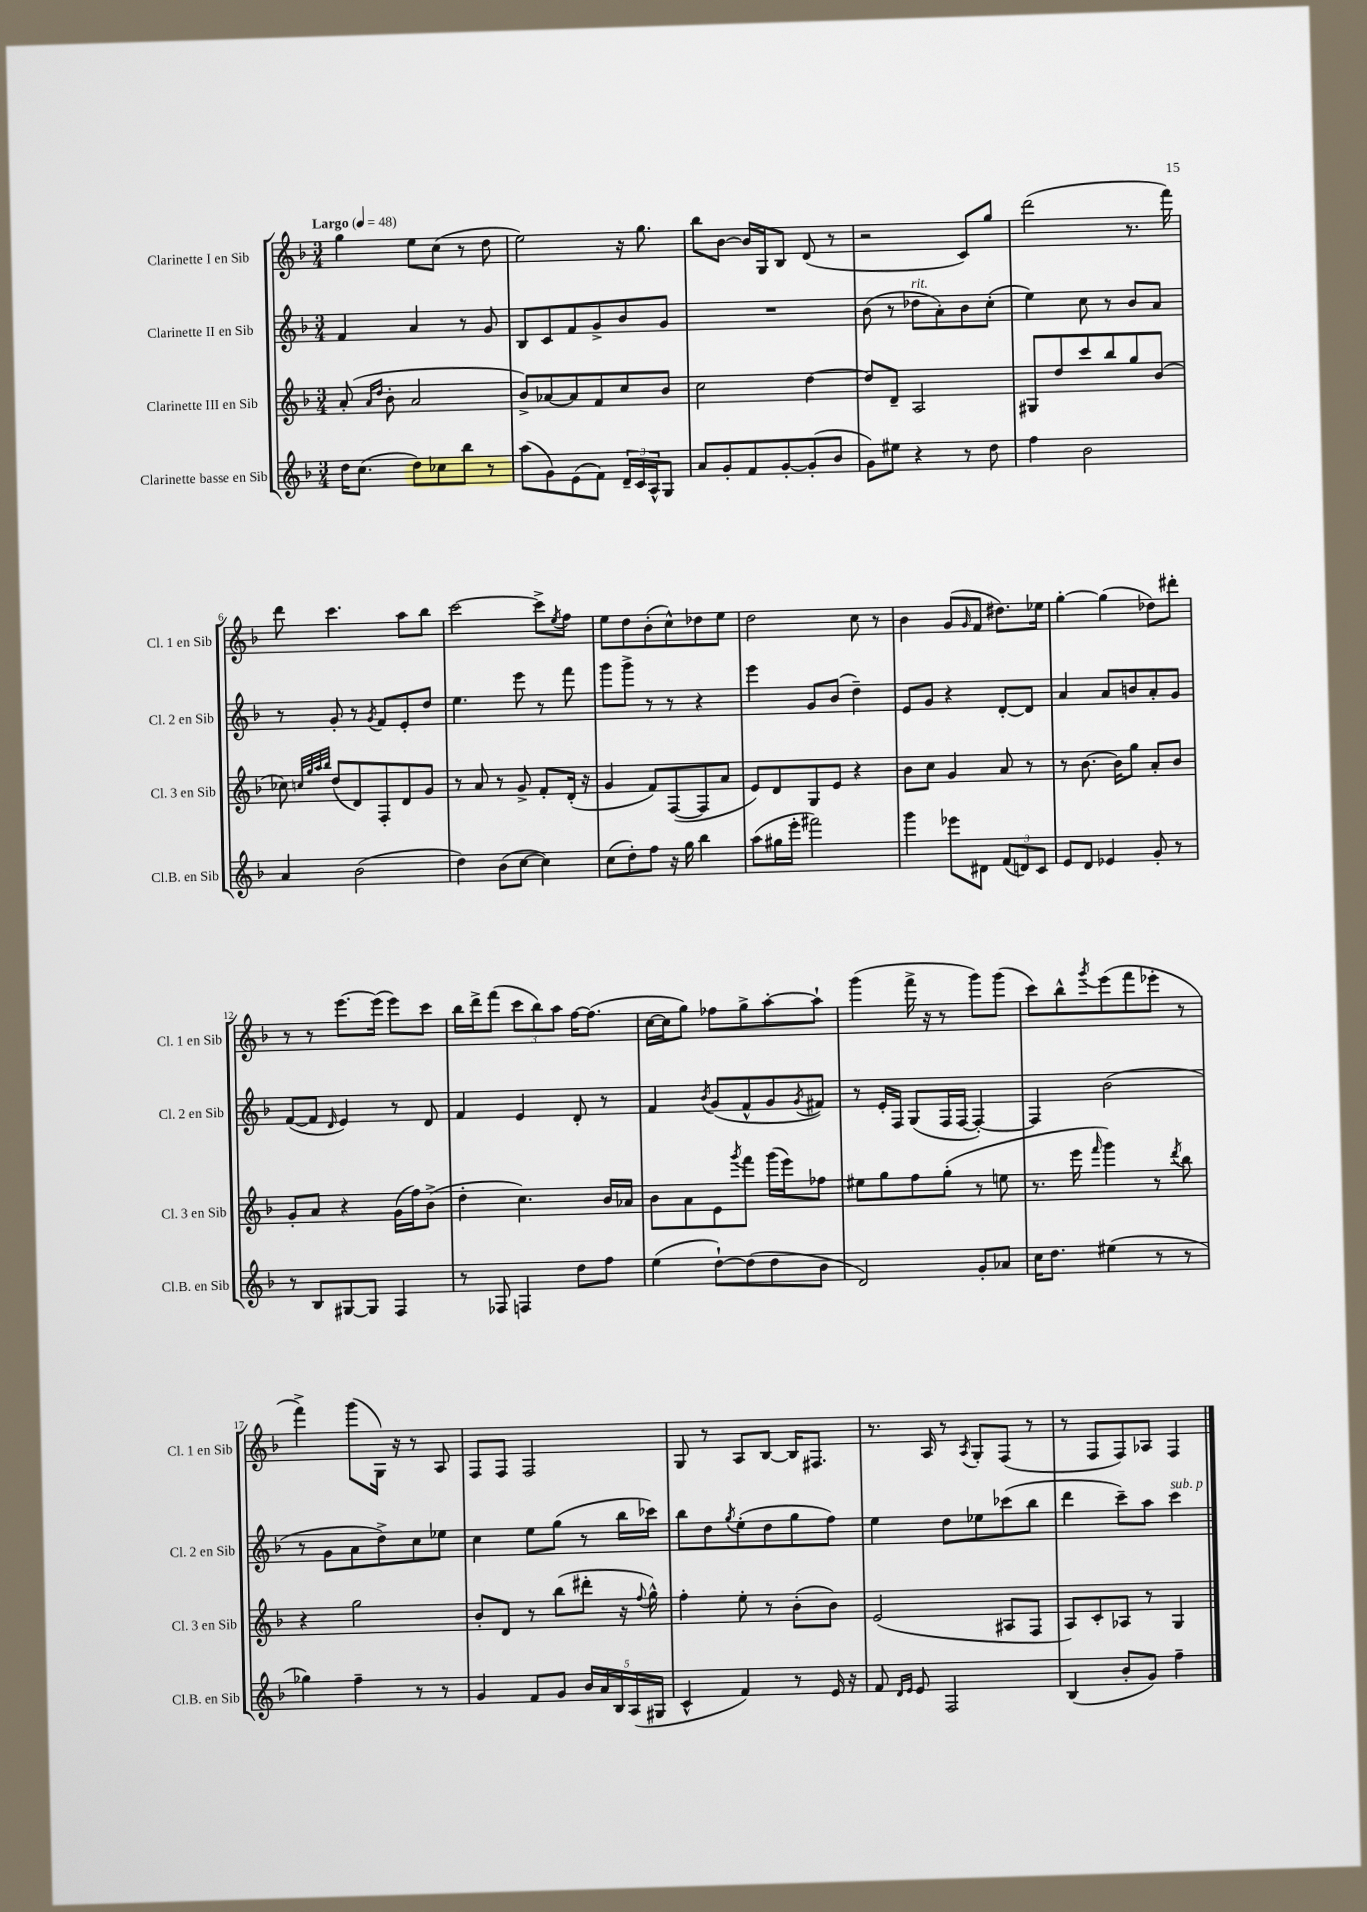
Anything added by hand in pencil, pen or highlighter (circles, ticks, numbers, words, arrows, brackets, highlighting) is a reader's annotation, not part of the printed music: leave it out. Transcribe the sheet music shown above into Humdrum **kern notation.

**kern	**kern	**kern	**kern
*part4	*part3	*part2	*part1
*staff4	*staff3	*staff2	*staff1
*I"Clarinette basse en Sib	*I"Clarinette III en Sib	*I"Clarinette II en Sib	*I"Clarinette I en Sib
*I'Cl.B. en Sib	*I'Cl. 3 en Sib	*I'Cl. 2 en Sib	*I'Cl. 1 en Sib
*clefG2	*clefG2	*clefG2	*clefG2
*k[b-]	*k[b-]	*k[b-]	*k[b-]
*M3/4	*M3/4	*M3/4	*M3/4
*MM48	*MM48	*MM48	*MM48
=1	=1	=1	=1
!	!	!	!LO:TX:a:B:t=Largo
16dd\KL	(8a'/	4f/	4gg\
(8.cc\J	.	.	.
.	16qqa/LL	.	.
.	16qqdd/JJ	.	.
.	8b-'\	.	.
8dd\L)	2a/	4a/	8ee\L
8cc-X\	.	.	(8cc\J
8bb-\J	.	8r	8r
8r	.	8g/	8dd\
=2	=2	=2	=2
(8aa\L	8b-^/L)	8B-/L	2ee\)
8g\)	[8a-X/	8c/	.
(8e\	8a-/]	8f/	.
8f\J)	8f/	8g^/	.
24d~/LL	8cc/	8b-/	16r
24c/	.	.	.
.	.	.	8.gg\
24A^^/J	.	.	.
8G/J	8b-/J	8g/J	.
=3	=3	=3	=3
8a/L	2cc\	2.r	8bb-\L
8g'/	.	.	[8b-\J
8f/	.	.	16b-/LL]
.	.	.	16G/J
[8g'/	.	.	8B-/J
(8g'/]	[4dd\	.	(8d/
8b-/J	.	.	8r
=4	=4	=4	=4
8g\L)	8dd/L]	(8b-\	2r
8ee#X\J	8d~/J	8r	.
!	!	!LO:TX:a:i:t=rit.	!
4r	2A/	8dd-X\L	.
.	.	8a'\)	.
8r	.	8b-\	8c/L)
8dd\	.	(8cc'\J	8gg/J
=5	=5	=5	=5
4ff\	8G#X/L	4ee\)	(2ddd\
.	8dd/	.	.
2b-\	8ccc/	8cc\	.
.	8bb-/	8r	.
.	8gg/	8b-/L	8.r
.	(8b-/J	8a/J	.
.	.	.	16fff\)
!!LO:LB:g=z
=6	=6	=6	=6
4a/	8cc-X\)	8r	8ddd\
.	32qqccn/LLL	.	.
.	32qqgg/	.	.
.	32qqaa/	.	.
.	32qqbb-/JJJ	.	.
.	(8dd/L	8g'/	4.ccc\
(2b-\	8d/)	8r	.
.	.	8qg/	.
.	8F'/	8f/L	.
.	8d/	8e'/	8aa\L
.	8g/J	8dd/J	8bb-\J
=7	=7	=7	=7
4dd\)	8r	4.ee\	[2ccc\
.	8a/	.	.
(8b-\L	8r	.	.
[8cc\J	8g^/	8eee\	.
4cc\])	8f'/L	8r	8ccc^\L]
.	.	.	8qee/
.	(16d'/Jk	8fff\	8ff\J
.	16r	.	.
=8	=8	=8	=8
(8cc\L	4g/	8ggg\L	8ee\L
8dd'\)	.	8ggg^\J	8dd\
8ff\J	8f/L)	8r	(8b-'\
16r	([8F/	8r	8cc^^\)
16gg\	.	.	.
4bb-\	8F/]	4r	8dd-X\
.	8a/J	.	8ee\J
=9	=9	=9	=9
(8aa\L	8e/L)	4eee\	2dd\
16gg#X\L	8d/	.	.
16eee'\JJ	.	.	.
2fff#X\)	8G/	8g/L	.
.	8e/J	(8b-/J	.
.	4r	4dd~\)	8cc\
.	.	.	8r
=10	=10	=10	=10
4ggg\	8b-\L	8e/L	4b-\
.	8cc\J	8g/J	.
8eee-X\L	4g/	4r	(8g/L
.	.	.	16qqg/
8d#X\J	.	.	8f/J
(12f/L	8a/	[8d'/L	8.dd#X\L)
12dn/)	.	.	.
.	8r	8d/J]	.
12c/J	.	.	.
.	.	.	16ee-X\Jk
=11	=11	=11	=11
8e/L	8r	4a/	[4gg'\
8d/J	[8.b-\	.	.
4e-X/	.	8a/L	(4gg\]
.	16b-\KL]	.	.
.	8gg\J	8bn/	.
8g'/	8a'/L	8a'/	8dd-X\L)
8r	8b-/J	8g/J	8ddd#X'\J
!!LO:LB:g=z
=12	=12	=12	=12
8r	8g'/L	([8f/L	8r
8B-/L	8a/J	8f/J]	8r
.	.	16qqd/	.
[8G#X/	4r	4e/)	[8.eee\L
8G#/J]	.	.	.
.	.	.	(16eee\Jk]
4F/	(16g\LL	8r	8eee\L)
.	16ff\J)	.	.
.	(8b-^\J	8d/	8ccc\J
=13	=13	=13	=13
8r	4dd'\	4f/	16bb-\LL
.	.	.	16ddd^\J
8F-X/	.	.	(8fff\J
4Fn/	4.cc\)	4e/	12ccc\L
.	.	.	12bb-\)
.	.	.	12aa\J
8dd\L	.	8d'/	[16ff\KL
.	.	.	(8.ff\J]
8ff\J	16b-/LL	8r	.
.	16a-X/JJ	.	.
=14	=14	=14	=14
(4ee\	8b-\L	4f/	[16cc\LL
.	.	.	16cc\J]
.	8a\	.	8gg\J)
.	.	8qb-/	.
[8dd`\L)	8e\	(8g/L	8ff-X\L
.	8qggg/	.	.
(8dd\]	8fff\J	8f^^/	8gg^\
8dd\	(16ggg\LL	8g/	[8aa'\
.	16eee\J)	.	.
.	.	8qg/	.
8b-\J	8ff-X\J	8f#X/J)	8aa`\J]
=15	=15	=15	=15
2d/)	8ee#X\L	8r	(4ggg\
.	8gg\	16e'/LL	.
.	.	16F/JJ	.
.	8ff\	(8G/L	16fff^\
.	.	.	16r
.	(8gg'\J	16F/L	8r
.	.	[16F/JJ	.
8g'/L	8r	4F'/_)	8ggg\L)
8a-X/J	8een\	.	(8ggg\J
=16	=16	=16	=16
16cc\KL	8.r	4F/]	8ccc\L)
8.dd\J	.	.	.
.	.	.	8bb-^^\
.	16eee\	.	.
.	16qqfff/	.	8qggg/
(4ee#X\	4ggg\)	(2b-\	(8eee\
.	.	.	8fff\
8r	8r	.	8eee-X'\J
.	8qddd/	.	.
8r	8bb-\	.	8r
!!LO:LB:g=z
=17	=17	=17	=17
4gg-X\)	4r	8r	4fff^\)
.	.	8g\L	.
4ff~\	2gg\	8a\	(8ggg\L
.	.	8dd^\)	16G\Jk)
.	.	.	16r
8r	.	8cc\	8r
8r	.	8ee-X\J	8A/
=18	=18	=18	=18
4g/	8b-'/L	4cc\	8F/L
.	8d/J	.	8F/J
8f/L	8r	8ee\L	2F/
8g/J	(8bb-\L	(8gg\J	.
20b-/LL	8ddd#X'\J	8r	.
20a/	.	.	.
20B-/	.	.	.
.	16r	16bb-\LL	.
(20A/	.	.	.
.	8qqff/	.	.
.	16gg^^\)	16ccc-X\JJ)	.
20G#X/JJ	.	.	.
=19	=19	=19	=19
4c^^/	4ff'\	8bb-\L	8G/
.	.	8dd\	8r
.	.	8qgg/	.
4f/)	8ee'\	(8ee'\	8A/L
.	8r	8dd\	[8B-/J
8r	(8b-'\L	8gg\	16B-/KL]
.	.	.	8.F#X/J
16e/	8b-\J)	8ff\J)	.
16r	.	.	.
=20	=20	=20	=20
8f/	(2e/	4ee\	8.r
16qqd/LL	.	.	.
16qqe/JJ	.	.	.
8e/	.	.	.
.	.	.	16A/
2F/	.	8dd\L	8r
.	.	.	8qA/
.	.	8ee-X\	8G'/L
.	8A#X/L	(8ccc-X\	(8F/J
.	8F/J	8bb-\J	8r
=21	=21	=21	=21
(4B-/	8A/L)	4ddd\	8r
.	8c'/	.	8F/L
8b-'/L	8A-X/J	8ccc~\L)	8F/)
8g/J)	8r	8aa\J	8A-X/J
!	!	!LO:TX:a:i:t=sub. p	!
4ff~\	4G/	4ccc\	4F/
==	==	==	==
*-	*-	*-	*-
